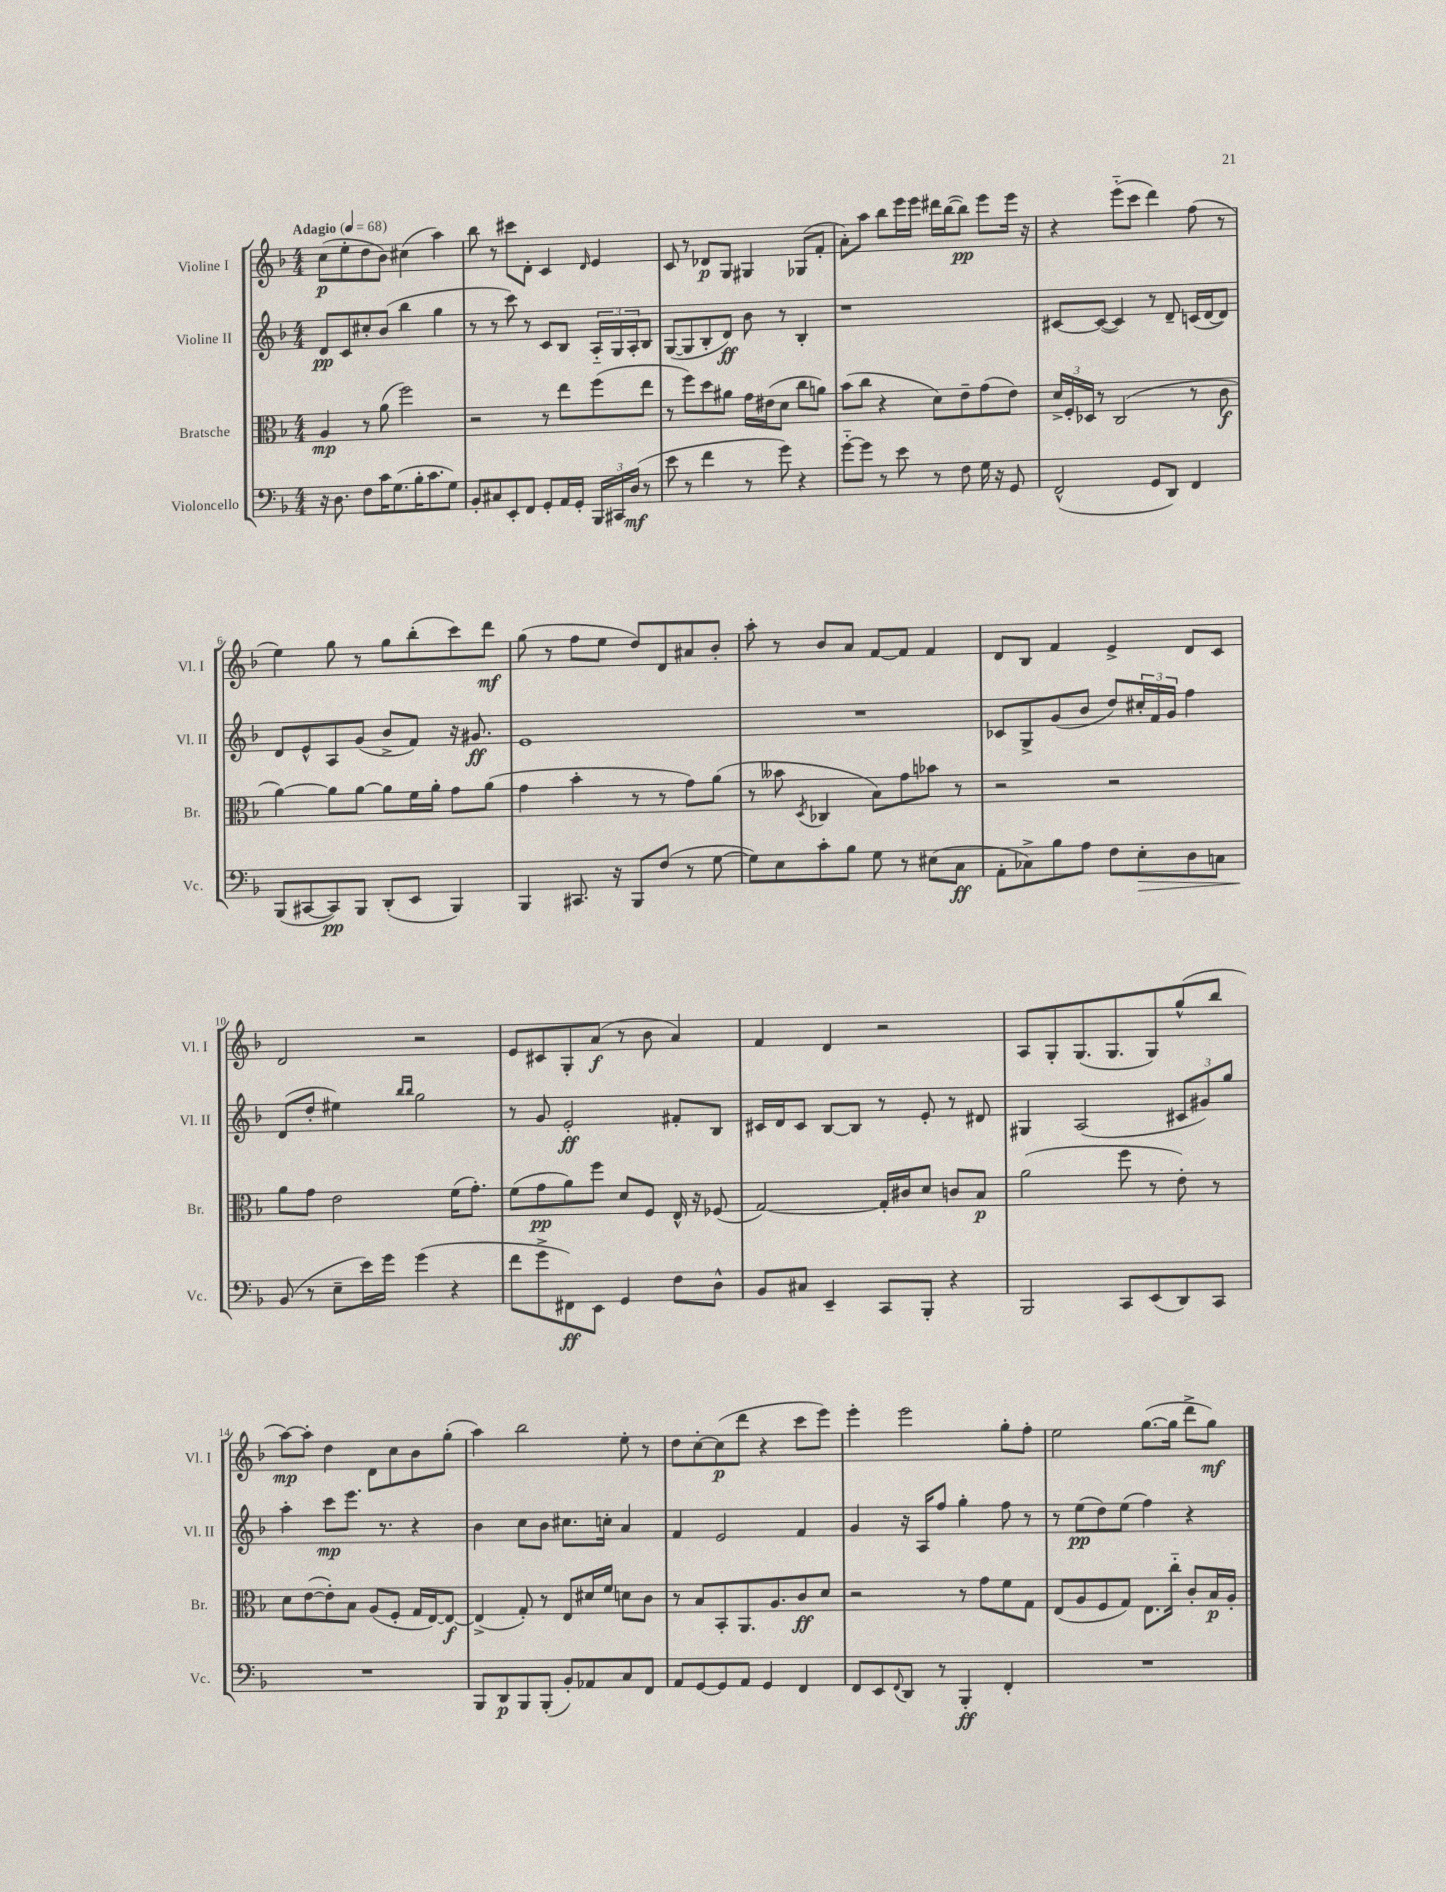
<<
\new StaffGroup <<
\new Staff = "s0" \with { instrumentName = "Violine I" shortInstrumentName = "Vl. I" } {
    \clef treble \key f \major \numericTimeSignature \time 4/4 \tempo "Adagio" 4 = 68
    c''8\p( e''8-. d''8 bes'8) cis''4( a''4) |
    bes''8 r8 cis'''8 d'8-. c'4 \grace { d'16 } e'4 |
    c'8 r8 des'8\p g8 gis4 ges8( f'8-. |
    a'8-.) a''8 bes''8 e'''16 e'''16 dis'''16 bes''16~( bes''8\pp) e'''8 e'''16 r16 |
    r4 e'''8-_( c'''8 d'''4) f''8( r8 |
    e''4) g''8 r8 g''8 bes''8-.( c'''8) d'''8\mf |
    g''8( r8 f''8 e''8 d''8) d'8 ais'8 bes'8-. |
    a''8-. r8 bes'8 a'8 f'8~ f'8 f'4 |
    d'8 bes8 f'4 e'4-> d'8 c'8 |
    d'2 r2 |
    e'8 cis'8 g8-. a'8\f( r8 bes'8 a'4) |
    f'4 d'4 r2 |
    a8 g8-. g8.( g8. g8) g''8-^( bes''8 |
    a''8~\mp) a''8-. d''4 d'8 c''8 bes'8 g''8-.( |
    a''4) bes''2 e''8-. r8 |
    d''8 c''8~-. c''8\p( d'''8 r4 c'''8 e'''8) |
    e'''4-. e'''2 g''8-. f''8-. |
    e''2 g''8.~( g''16 d'''8-> g''8\mf) \bar "|." |
}
\new Staff = "s1" \with { instrumentName = "Violine II" shortInstrumentName = "Vl. II" } {
    \clef treble \key f \major \numericTimeSignature \time 4/4
    d'8\pp c'8 cis''8-. bes'8( bes''4 g''4 |
    r8 r8 c'''8) r8 c'8 bes8 \tuplet 3/2 { a16-_ g16 a16-. } bes8 |
    g8~( g8 bes8-. d'8\ff) bes'8 r8 bes4-. |
    r1 |
    cis'8~ cis'8~( cis'4) r8 d'8-- c'16( d'16~ d'8) |
    d'8 e'8-^ a8 g'8( bes'8-> f'8) r16 gis'8.\ff |
    e'1 |
    R1 |
    ces'8 g8-> g'8( bes'8 d''8) \tuplet 3/2 { cis''16-. f'16 g'16 } f''4 |
    d'8( d''8-. eis''4) \grace { bes''16 bes''16 } g''2 |
    r8 g'8 e'2-.\ff fis'8-. bes8 |
    cis'16 d'16 cis'8 bes8~ bes8 r8 e'8-. r8 dis'8 |
    gis4 a2( \tuplet 3/2 { cis'8 gis'8) g''8 } |
    a''4-. c'''8\mp e'''8. r8. r4 |
    bes'4 c''8 bes'8 cis''8. c''16-. a'4 |
    f'4 e'2 f'4 |
    g'4 r16 a16 f''8 g''4-. f''8 r8 |
    r8 e''8\pp( d''8) e''8( f''4) r4 \bar "|." |
}
\new Staff = "s2" \with { instrumentName = "Bratsche" shortInstrumentName = "Br." } {
    \clef alto \key f \major \numericTimeSignature \time 4/4
    a4\mp r8 a'8( f''2) |
    r2 r8 e''8 f''8( e''8 |
    r8 f''8) d''8 ais'8 g'16 eis'16( d'8 c''8 a'8) |
    bes'8( c''8 r4 d'8) e'8-- g'8( e'8) |
    \tuplet 3/2 { d'16-> f16-. des16 } r8 c2( r8 c'8\f |
    a'4~) a'8 a'8~ a'8 f'16 a'16-. g'8 a'8( |
    g'4 bes'4-. r8 r8 g'8) a'8( |
    r8 beses'8 \acciaccatura { d8 } ces4 bes8) g'8 bes'8 r8 |
    r2 r2 |
    a'8 g'8 e'2 f'16( g'8.-.) |
    f'8( g'8\pp a'8) f''8 d'8 f8 e16-^ r16 fes8( |
    g2~) g16-. cis'16 d'8 c'8 bes8\p |
    a'2( f''8 r8 e'8-.) r8 |
    d'8 e'8~( e'8-.) bes8 a8( f8-. g16 e16~) e8~\f |
    e4->( g8-.) r8 e8 dis'16 f'16 d'8 c'8 |
    r8 bes8 bes,8-. a,8. a8. c'8\ff d'8 |
    r2 r8 g'8 f'8 g8 |
    e8( a8 f8 g8) e8. c''16-_ c'8-. bes16\p a16-. \bar "|." |
}
\new Staff = "s3" \with { instrumentName = "Violoncello" shortInstrumentName = "Vc." } {
    \clef bass \key f \major \numericTimeSignature \time 4/4
    r16 d8. f8 c'16 g8.( bes16-. c'8. g8) |
    bes,8-. cis8 e,8-. f,8 g,8-. a,16 g,16-. \tuplet 3/2 { bes,,16 cis,16 d16\mf( } r8 |
    e'8 r8 f'4 r8 g'8) r4 |
    g'8~-_ g'8 r8 e'8 r8 f8 g16 r16 g,8 |
    f,2-^( g,8 d,8) f,4 |
    bes,,8( cis,8~ cis,8\pp) bes,,8 d,8-.( e,8 bes,,4) |
    bes,,4 cis,8. r16 bes,,8 f8( r8 g8~ |
    g8) e8 c'8-. bes8 g8 r8 eis8( c8\ff |
    a,8-. ces8->) bes8 a8 f8 e8-.\> d8 c8 |
    bes,8\!( r8 e8-- e'16) g'16 g'4( r4 |
    f'8 g'8-> fis,8\ff) e,8 g,4 f8 d8-^ |
    bes,8 cis8 e,4-- c,8 bes,,8-. r4 |
    bes,,2 c,8 e,8( d,8) c,8 |
    R1 |
    bes,,8 d,8\p bes,,8 bes,,8-.( bes,8-.) aes,8 c8 f,8 |
    a,8 g,8~ g,8 a,8 g,4 f,4 |
    f,8 e,8 \appoggiatura { f,8 } d,8 r8 bes,,4-.\ff f,4-. |
    R1 \bar "|." |
}
>>
>>
